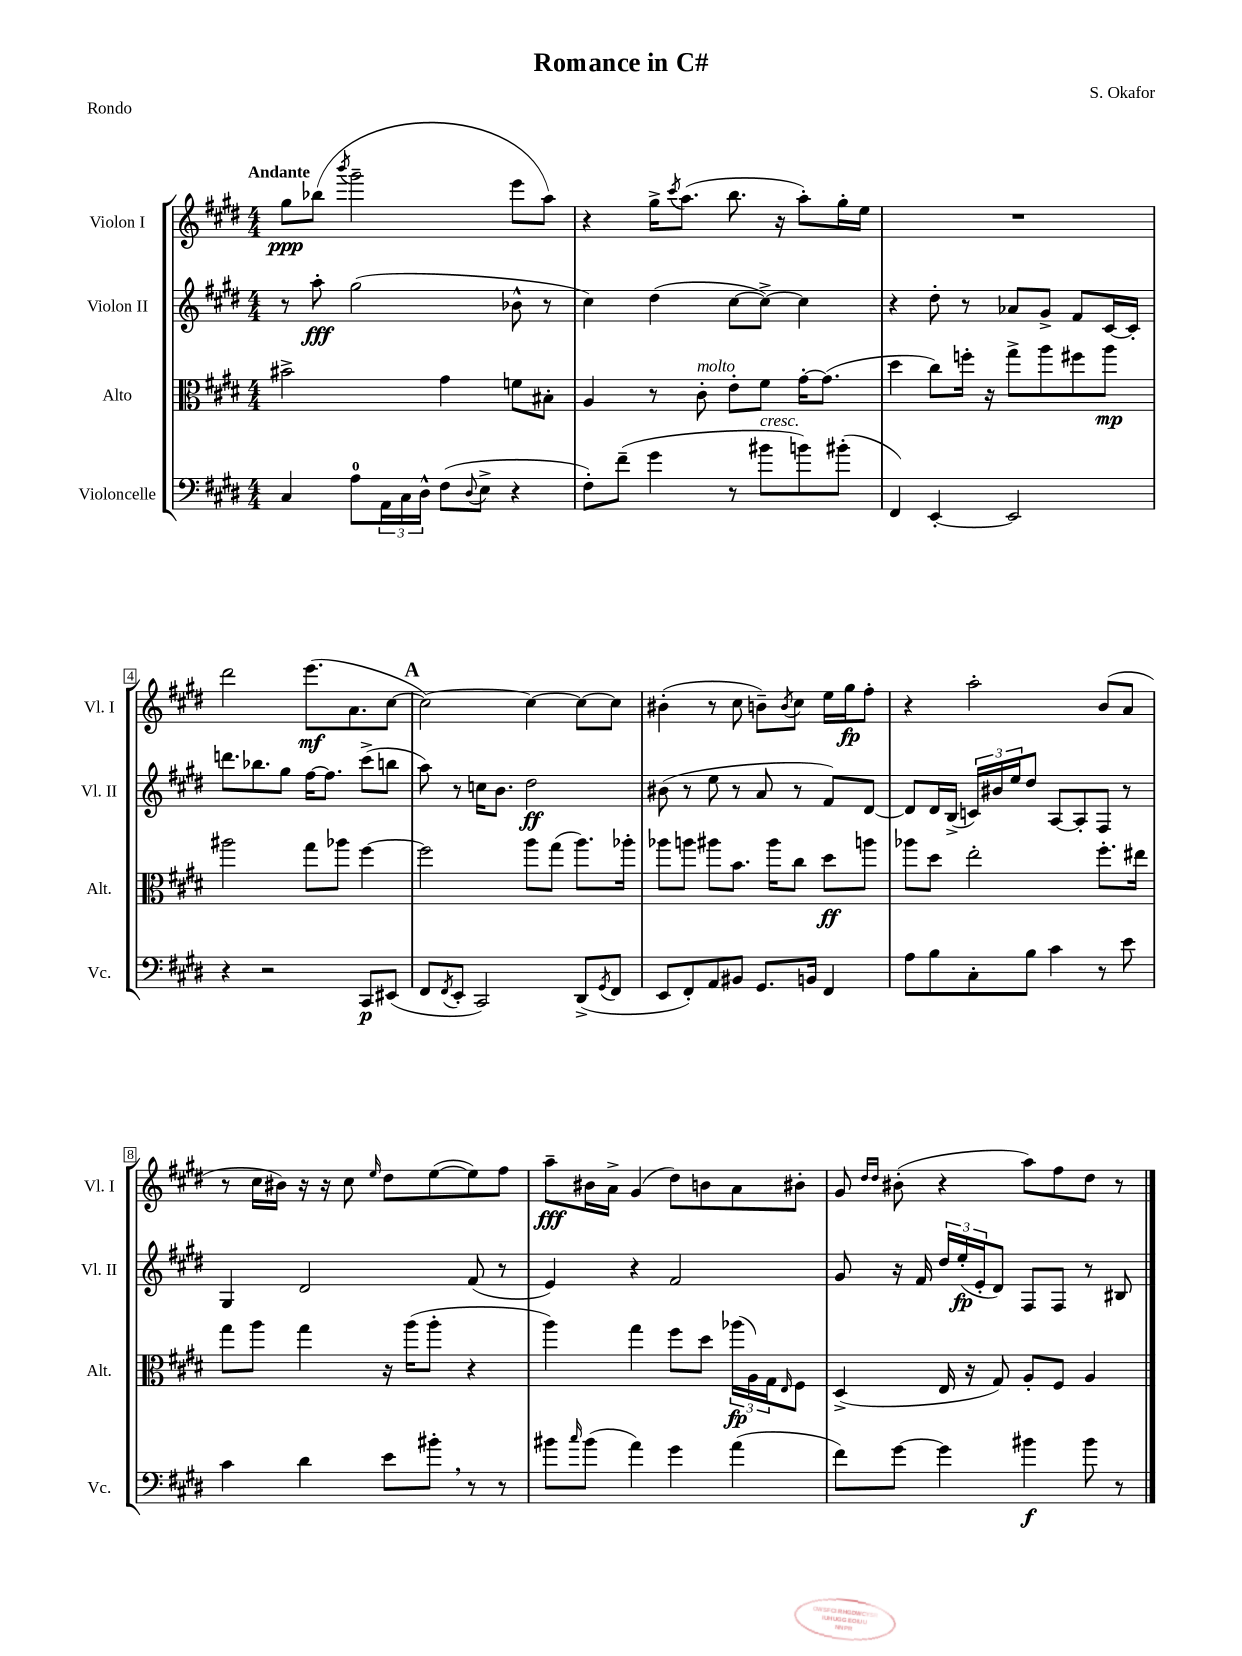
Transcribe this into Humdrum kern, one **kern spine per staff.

**kern	**kern	**kern	**kern
*staff4	*staff3	*staff2	*staff1
*clefF4	*clefC3	*clefG2	*clefG2
*k[f#c#g#d#]	*k[f#c#g#d#]	*k[f#c#g#d#]	*k[f#c#g#d#]
*M4/4	*M4/4	*M4/4	*M4/4
4C#	2b#^	8r	8gg#
.	.	8aa'	(8bb-
.	.	.	8qbbb
8A	.	(2gg#	2ggg#~
24AA	.	.	.
24C#	.	.	.
24D#^^	.	.	.
(8F#	4g#	.	.
8qqD#	.	.	.
8E^	.	.	.
4r	8f	8b-^^	8eee
.	8B#'	8r	8aa)
=	=	=	=
8F#')	4A	4cc#)	4r
(8f#~	.	.	.
4g#	8r	(4dd#	16gg#^
.	.	.	8qccc#
.	.	.	(8.aa
.	8c#'	.	.
8r	8e'	[8cc#	8.bb
8b#	8f#	8cc#^_)	.
.	.	.	16r
8b)	[16g#'	4cc#]	8aa')
.	(8.g#]	.	.
(8b#'	.	.	16gg#'
.	.	.	16ee
=	=	=	=
4FF#)	4dd#	4r	1r
[4EE'	8cc#)	8dd#'	.
.	16ff'	8r	.
.	16r	.	.
2EE]	8gg#^	8a-	.
.	8aa	8g#^	.
.	8ff#	8f#	.
.	8aa	[16c#	.
.	.	16c#']	.
=	=	=	=
4r	2aa#	8.ddd	2ddd#
.	.	8.bb-	.
2r	.	.	.
.	.	8gg#	.
.	8gg#	[16ff#	(8.eee
.	.	8.ff#]	.
.	8aa-	.	.
.	.	.	8.a
8CC#	[4ff#	(8ccc#^	.
(8EE#	.	8bb	[8cc#
=	=	=	=
8FF#	2ff#]	8aa)	2cc#_)
8qFF#	.	.	.
8EE'	.	8r	.
2CC#)	.	16cc	.
.	.	8.b	.
.	8aa	2dd#	4cc#_
.	(8gg#	.	.
(8DD#^	8.aa)	.	8cc#_
8qGG#	.	.	.
8FF#	.	.	8cc#]
.	16aa-'	.	.
=	=	=	=
8EE	8aa-	(8b#	(4b#'
8FF#')	8aa	8r	.
8AA	8aa#	8ee	8r
8BB#	8.b	8r	8cc#
8.GG#	.	8a	8b~)
.	16aa#	.	.
.	.	.	8qb
.	8cc#	8r	8cc#
16BB	.	.	.
4FF#	8dd#	8f#)	16ee
.	.	.	16gg#
.	8aa	[8d#	8ff#'
=	=	=	=
8A	8aa-	8d#]	4r
8B	8dd#	16d#	.
.	.	(16B^	.
8C#'	2ee'	24c)	2aa'
.	.	24b#	.
.	.	24ee	.
8B	.	8dd#	.
4c#	.	[8A	.
.	.	8A']	.
8r	8.ff#'	8F#	(8b
8e	.	8r	8a
.	16ee#	.	.
=	=	=	=
4c#	8gg#	4G#	8r
.	8aa	.	16cc#
.	.	.	16b#)
4d#	4gg#	2d#	16r
.	.	.	16r
.	.	.	8cc#
.	.	.	16qqee
8e	16r	.	8dd#
.	(16aa	.	.
8b#'	8aa'	.	([8ee
8r	4r	(8f#	8ee])
8r	.	8r	8ff#
=	=	=	=
8b#	4aa)	4e)	8aa~
16qqcc#	.	.	.
(8b#	.	.	16b#
.	.	.	16a^
4a)	4gg#	4r	(4g#
4g#	8ff#	2f#	8dd#)
.	8dd#	.	8b
(4a	(24aa-	.	8a
.	24A)	.	.
.	24G#	.	.
.	16qqE	.	.
.	8F#	.	8b#'
=	=	=	=
8f#)	(4D#^	8g#	8g#
.	.	.	16qqdd#
.	.	.	16qqdd#
[8g#	.	16r	(8b#'
.	.	16f#	.
4g#]	16E	24dd#	4r
.	.	(24ee'	.
.	16r	.	.
.	.	24e'	.
.	8G#)	8d#)	.
4b#	8A'	8F#	8aa)
.	8F#	8F#	8ff#
8b#	4A	8r	8dd#
8r	.	8B#	8r
==	==	==	==
*-	*-	*-	*-
